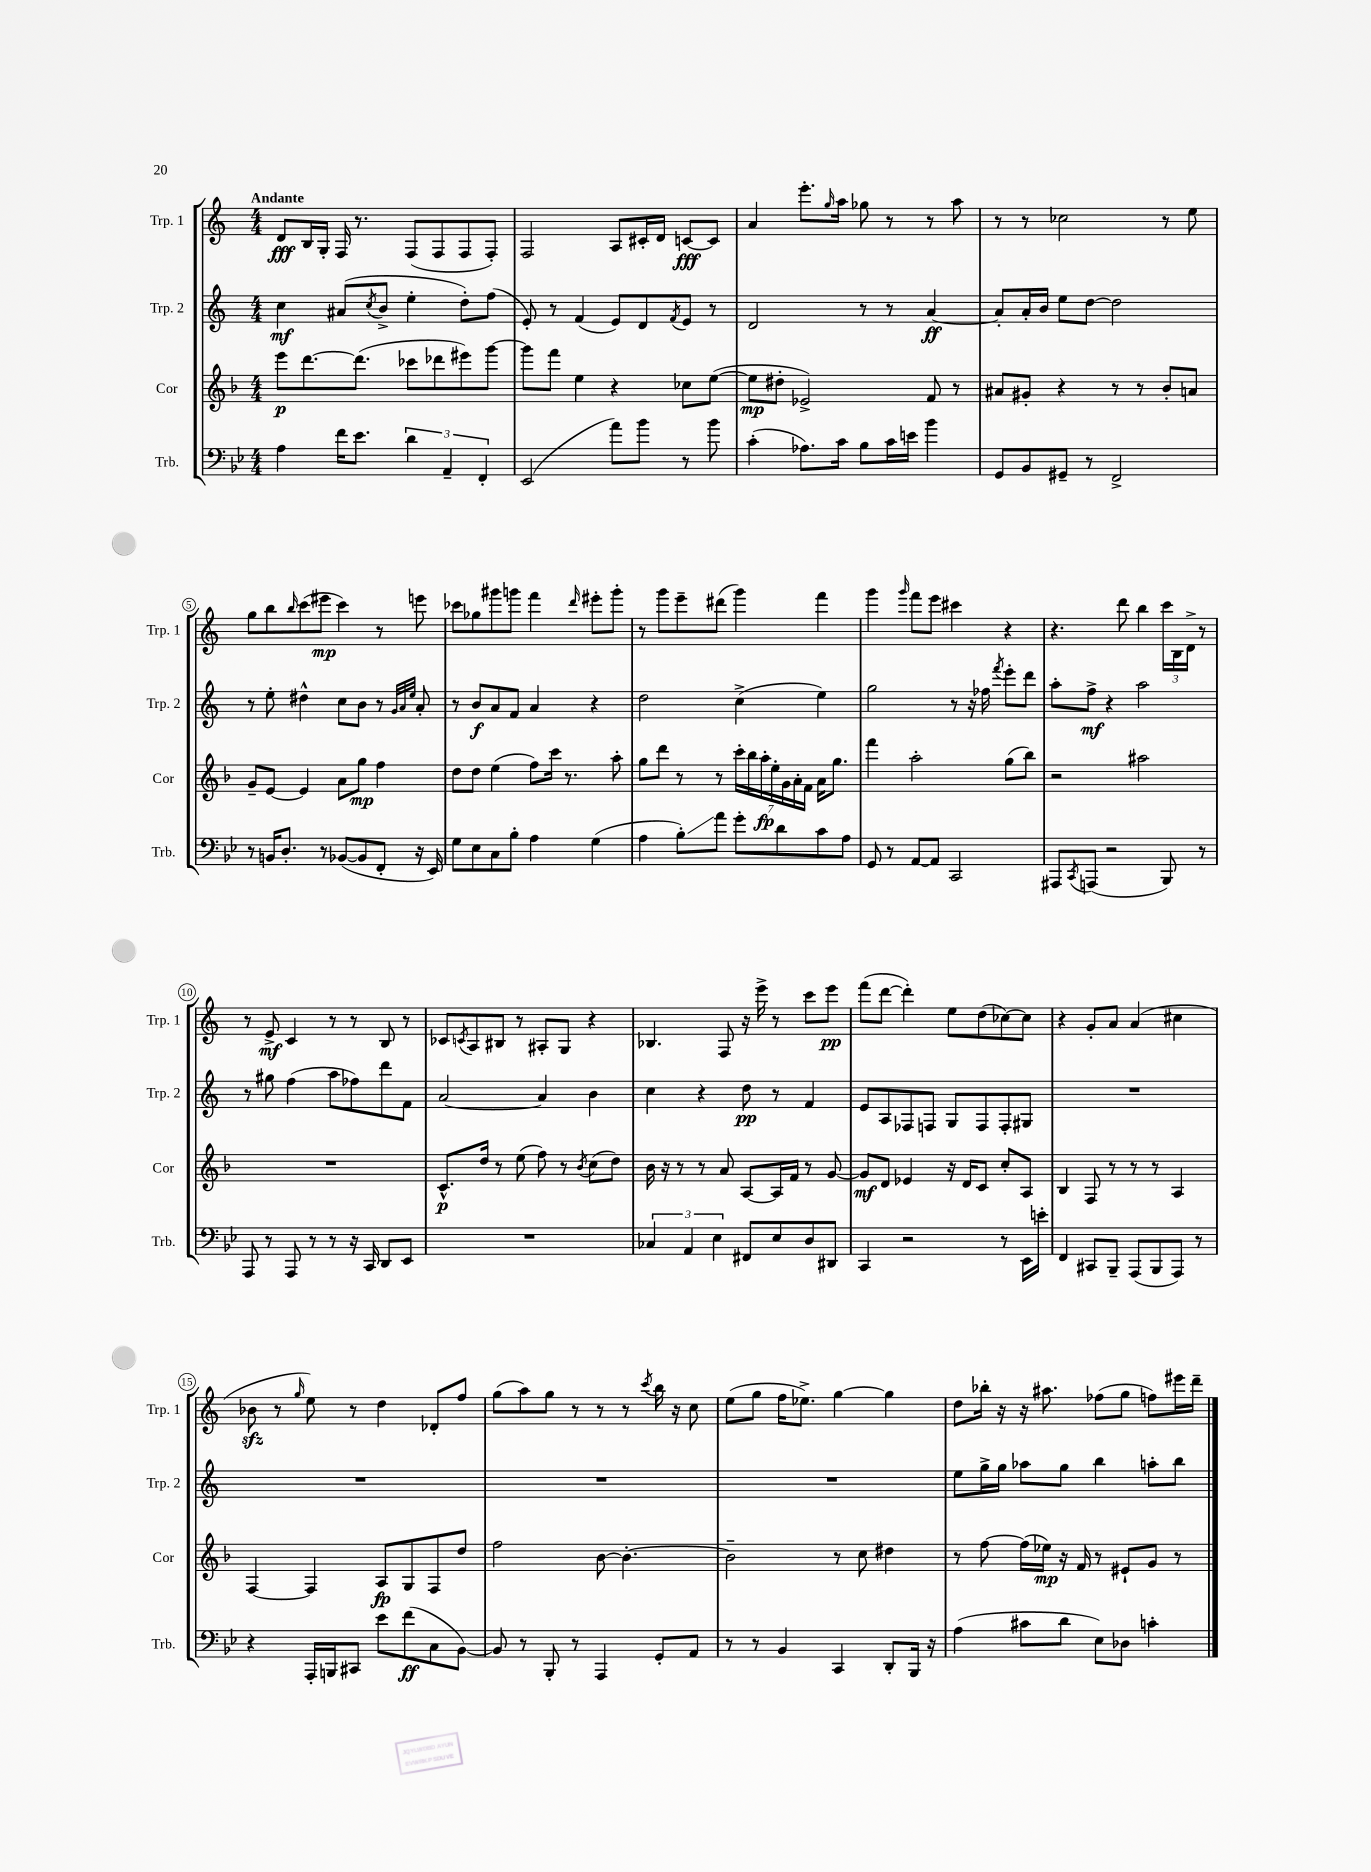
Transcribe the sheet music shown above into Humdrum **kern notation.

**kern	**kern	**kern	**kern
*staff4	*staff3	*staff2	*staff1
*clefF4	*clefG2	*clefG2	*clefG2
*k[b-e-]	*k[b-]	*k[]	*k[]
*M4/4	*M4/4	*M4/4	*M4/4
4A\	8eee\L	4cc\	8d/L
.	[8.ddd\	.	16B/L
.	.	.	16G'/JJ
16f\LK	.	(8a#/L	16F/
8.e-\J	(8.ddd\]J	.	8.r
.	.	8qcc/	.
.	.	8b^/J	.
6d\	8ccc-\L	4ee'\	(8F/L
.	8ddd-\	.	8F/
6AA~/	.	.	.
.	8eee#\)	8dd'\L)	8F/
6FF'/	.	.	.
.	[8ggg\J	(8ff\J	8F'/J)
=	=	=	=
(2EE-/	8ggg\]L	8e'/)	2F/
.	8fff\J	8r	.
.	4ee\	(4f/	.
8a\L)	4r	8e/L)	8A/L
8b-\J	.	8d/	16c#'/L
.	.	.	16d/JJ
.	.	8qf/	.
8r	8cc-\L	8e/J	[8c/L
8b-\	([8ee\J	8r	8c/]J
=	=	=	=
(4c'\	8ee\]L	2d/	4a/
.	8dd#'\J	.	.
8.A-\L)	2e-^/)	.	8.eee'\L
.	.	.	16qqgg/
16c\Jk	.	.	16aa\Jk
8B-\L	.	8r	8gg-\
16c\L	.	8r	8r
16e\JJ	.	.	.
4b-\	8f/	[4a/	8r
.	8r	.	8aa\
=	=	=	=
8GG/L	8a#/L	8a'/]L	8r
8BB-/	8g#'/J	16a'/L	8r
.	.	16b/JJ	.
8GG#~/J	4r	8ee\L	2cc-\
8r	.	[8dd\J	.
2FF^/	8r	2dd\]	.
.	8r	.	.
.	8b-'/L	.	8r
.	8a/J	.	8ee\
=	=	=	=
8r	8g~/L	8r	8gg\L
16BB/LK	[8e/J	8ee'\	8bb\
8.D'/J	.	.	.
.	.	.	16qqbb/
.	4e/]	4dd#^^\	(8ccc\
8r	.	.	8eee#\J
([8BB-/L	8a\L	8cc\L	4ccc\)
8BB-/]	8gg\J	8b\J	.
8FF'/J	4ff\	8r	8r
.	.	32qqg/LLL	.
.	.	32qqa/	.
.	.	32qqee/JJJ	.
16r	.	8a'/	8eee\
16EE-/)	.	.	.
=	=	=	=
8G\L	8dd\L	8r	8ccc-\L
8E-\	8dd\J	8b/L	8gg-\
8C\	(4ee\	8a/	8ggg#\
8B-'\J	.	8f/J	8ggg\J
4A\	8ff\L)	4a/	4fff\
.	16ccc\Jk	.	.
.	8.r	.	.
.	.	.	16qqddd/
(4G\	.	4r	8eee#'\L
.	8aa'\	.	8ggg'\J
=	=	=	=
4A\	8gg\L	2dd\	8r
.	8ddd\J	.	8ggg\L
8B-'\L)	8r	.	8eee~\
8a\J	8r	.	(8ddd#\J
8g'\L	28ccc'\LL	(4cc^\	4ggg\)
.	28bb-\	.	.
.	28aa'\	.	.
.	28ee'\	.	.
8d\	.	.	.
.	28g\	.	.
.	28a'\	.	.
.	28f\JJ	.	.
8c\	16a\LK	4ee\)	4fff\
.	8.gg\J	.	.
8A\J	.	.	.
=	=	=	=
8GG/	4fff\	2gg\	4ggg\
8r	.	.	.
.	.	.	16qqggg/
[8AA/L	2aa'\	.	8fff\L
8AA/]J	.	.	8eee\J
2CC/	.	8r	4ccc#\
.	.	16r	.
.	.	16ff-\	.
.	.	8qfff/	.
.	(8gg\L	8eee'\L	4r
.	8bb-\J)	8ddd\J	.
=	=	=	=
8AAA#/L	2r	8aa'\L	4.r
8qCC/	.	.	.
(8AAA/J	.	8ff^\J	.
2r	.	4r	.
.	.	.	8ddd\
.	2aa#\	2aa\	4bb\
8BBB-/)	.	.	24ccc\LL
.	.	.	24B\
.	.	.	24d^\JJ
8r	.	.	8r
=	=	=	=
8AAA/	1r	8r	8r
8r	.	8gg#\	8e^/
8AAA/	.	(4ff\	4c/
8r	.	.	.
8r	.	8aa\L	8r
16r	.	8ff-\)	8r
16CC/	.	.	.
8DD/L	.	8ddd\	8B/
8EE-/J	.	8f\J	8r
=	=	=	=
1r	8.c^^/L	[2a/	8c-/L
.	.	.	8qc/
.	.	.	8A/
.	16dd/Jk	.	.
.	8r	.	8B#/J
.	(8ee\	.	8r
.	8ff\)	4a/]	8A#'/L
.	8r	.	8G/J
.	8qb-/	.	.
.	(8cc\L	4b\	4r
.	8dd\J)	.	.
=	=	=	=
6C-/	16b-\	4cc\	4.B-/
.	16r	.	.
.	8r	.	.
6AA/	.	.	.
.	8r	4r	.
6E-\	.	.	.
.	8a/	.	8F/
8FF#/L	[8A/L	8dd\	16r
.	.	.	16eee^\
8E-/	16A/]L	8r	8r
.	16f/JJ	.	.
8D/	8r	4f/	8ccc\L
8DD#/J	[8g/	.	8eee\J
=	=	=	=
4CC/	8g/]L	8e/L	(8fff\L
.	8d/J	8A/	[8ddd\J
2r	4e-/	8F-/	4ddd'\])
.	.	8F/J	.
.	16r	8G/L	8ee\L
.	16d/LK	.	.
.	8c/J	8F/	(8dd\
8r	8cc'/L	8F'/	[8cc-\)
16EE-\LL	8A/J	8G#/J	8cc-\]J
16e'\JJ	.	.	.
=	=	=	=
4FF/	4B-/	1r	4r
8CC#/L	8F/	.	8g'/L
8BBB-~/J	8r	.	8a/J
(8AAA/L	8r	.	(4a/
8BBB-/	8r	.	.
8AAA/J)	4A/	.	4cc#\
8r	.	.	.
=	=	=	=
4r	[4F/	1r	8b-\
.	.	.	8r
.	.	.	16qqgg/
16AAA'/LL	4F/]	.	8ee\)
16BBB/J	.	.	.
8CC#/J	.	.	8r
8e-\L	8A/L	.	4dd\
(8f\	8G/	.	.
8C\	8F/	.	8d-'/L
[8BB-\J)	8dd/J	.	8ff/J
=	=	=	=
8BB-/]	2ff\	1r	(8gg\L
8r	.	.	8aa\)
8BBB-'/	.	.	8gg\J
8r	.	.	8r
4AAA/	[8b-\	.	8r
.	4.b-'\_	.	8r
.	.	.	8qccc/
8GG'/L	.	.	16bb\
.	.	.	16r
8AA/J	.	.	8cc\
=	=	=	=
8r	2b-~\]	1r	(8ee\L
8r	.	.	8gg\J
4BB-/	.	.	16ff\LK
.	.	.	8.ee-^\J)
4CC/	8r	.	[4gg\
.	8cc\	.	.
8DD'/L	4dd#\	.	4gg\]
16BBB-/Jk	.	.	.
16r	.	.	.
=	=	=	=
(4A\	8r	8ee\L	8dd\L
.	[8ff\	16gg^\L	16bb-'\Jk
.	.	16gg\JJ	16r
8c#\L	(16ff\]LL	8aa-\L	16r
.	16ee-\JJ)	.	8.aa#\
8d\J	16r	8gg\J	.
.	16f/	.	.
8E-\L)	8r	4bb\	(8ff-\L
8D-\J	8e#`/L	.	8gg\J
4c'\	8g/J	8aa'\L	8ff\L)
.	8r	8bb\J	16eee#\L
.	.	.	16ddd~\JJ
==	==	==	==
*-	*-	*-	*-
